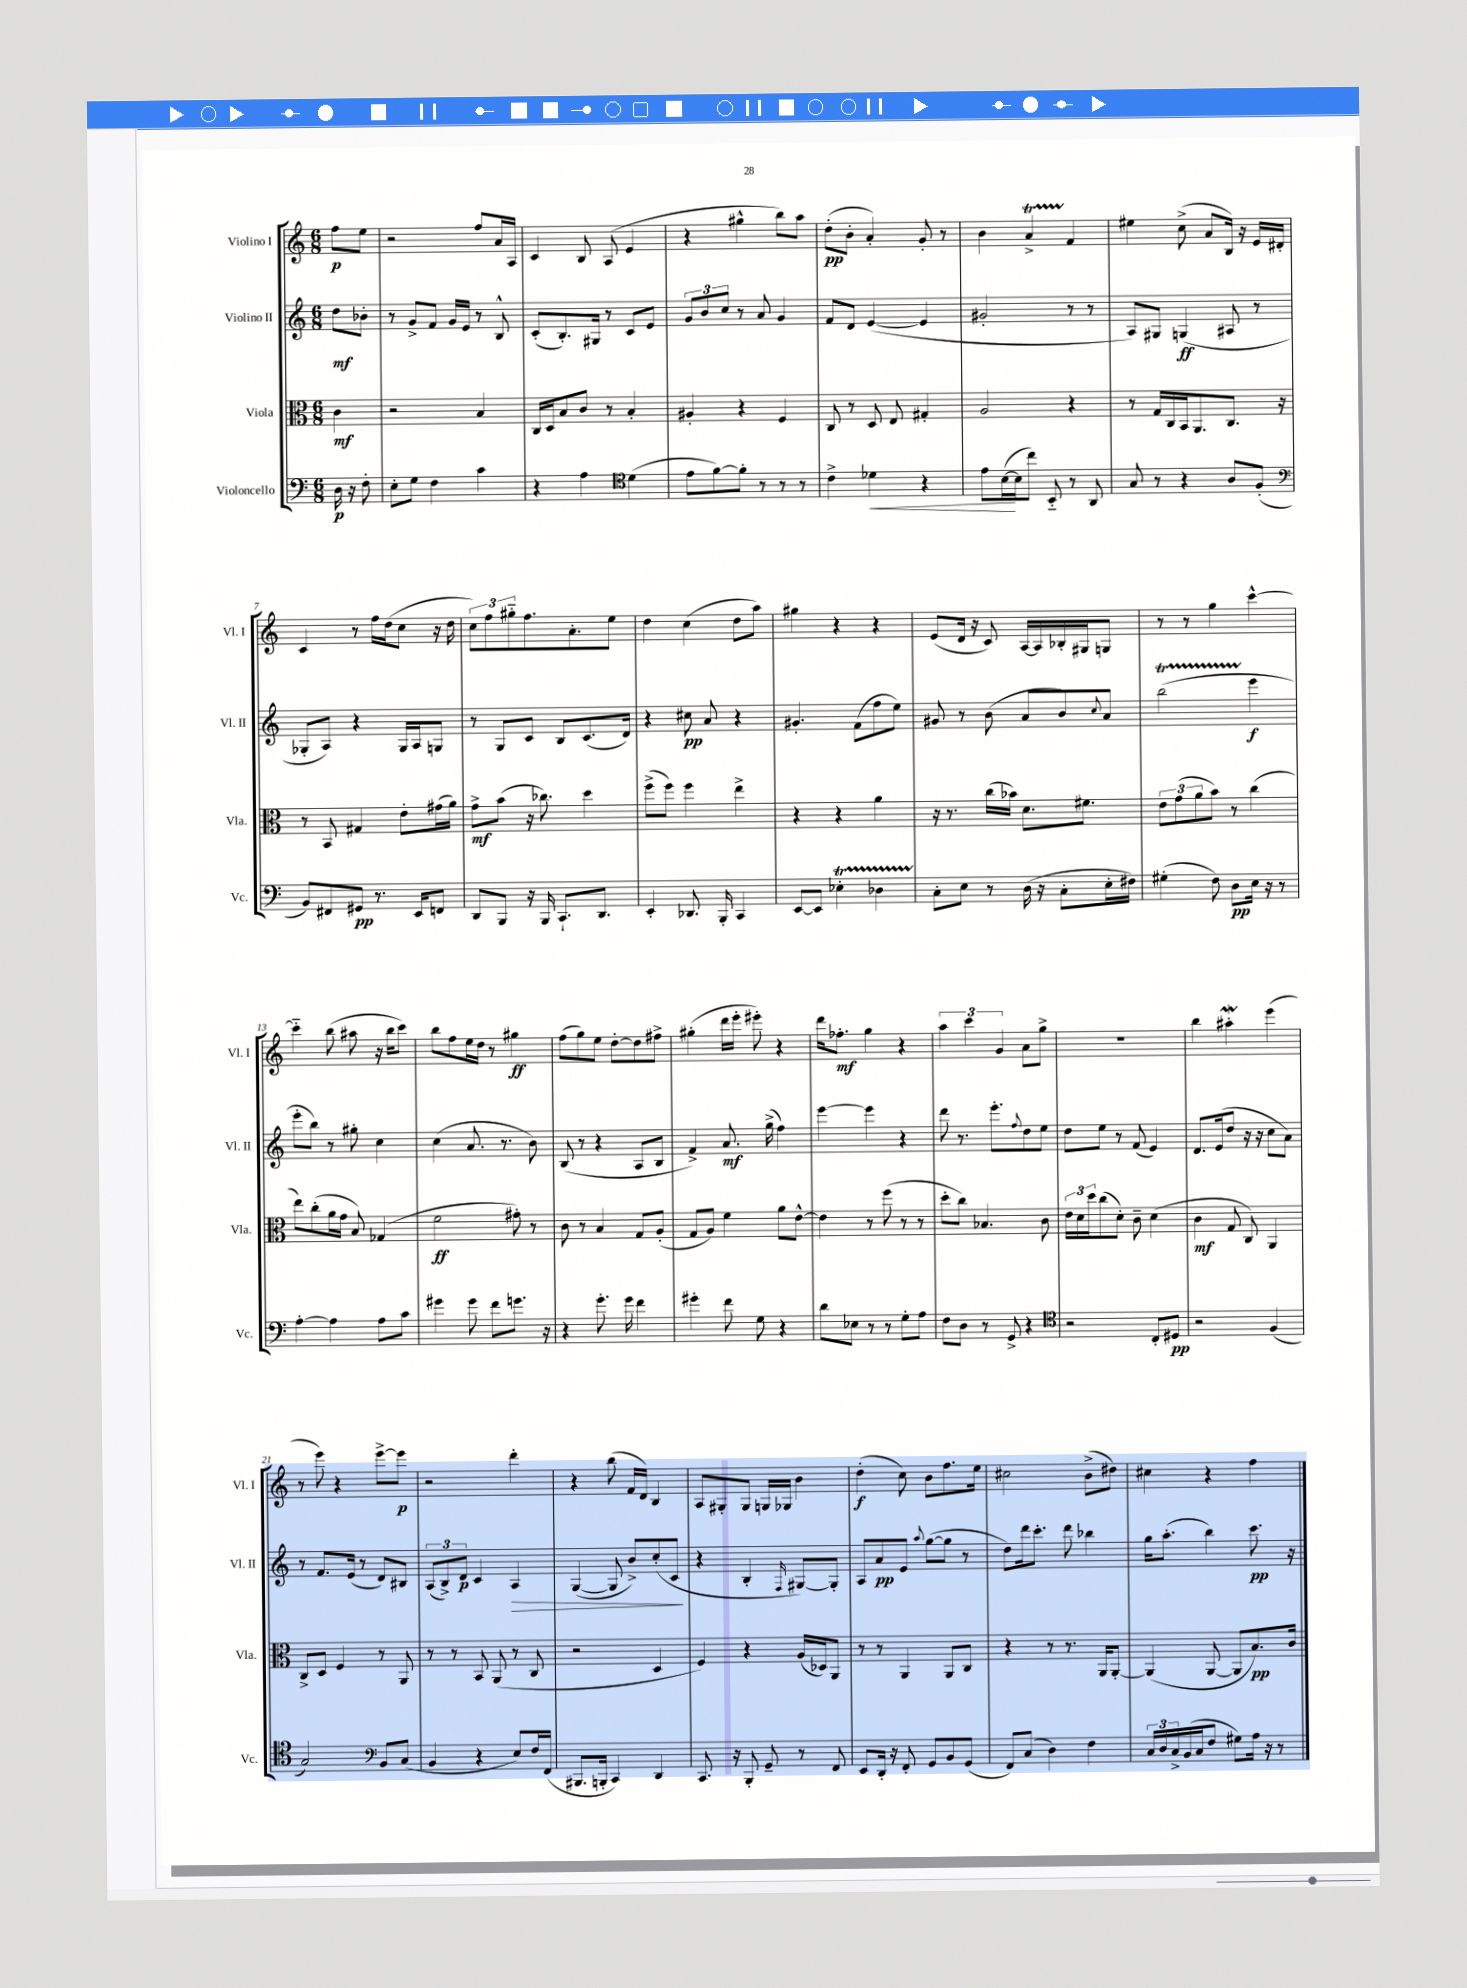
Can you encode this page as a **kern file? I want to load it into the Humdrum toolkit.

**kern	**kern	**kern	**kern
*staff4	*staff3	*staff2	*staff1
*clefF4	*clefC3	*clefG2	*clefG2
*k[]	*k[]	*k[]	*k[]
*M6/8	*M6/8	*M6/8	*M6/8
16D\	4c\	8dd\L	8ff\L
16r	.	.	.
8F'\	.	8b-'\J	8ee\J
=	=	=	=
8E'\L	2r	8r	2r
8G\J	.	8g^/L	.
4F\	.	8f/J	.
.	.	16g/LL	.
.	.	16e/JJ	.
4c\	4B/	8r	8ff/L
.	.	8B^^/	16a/L
.	.	.	16A/JJ
=	=	=	=
4r	16C/LL	(8c'/L	4c/
.	16D/J	.	.
.	8B/	8.B'/)	.
4A\	8c/J	.	8B/
.	.	16G#/Jk	.
.	8r	8r	(8A/
*clefC4	*	*	*
(4d\	4B'/	8c/L	4e/
.	.	8e/J	.
=	=	=	=
8e\L	4A#'/	12g/L	4r
.	.	12b/	.
[8f\)	.	.	.
.	.	12cc/J	.
8f'\]J	4r	8r	4gg#^^\
8r	.	8a/	.
8r	4F/	4g/	8bb\L)
8r	.	.	8aa\J
=	=	=	=
4c^\	8C/	8f/L	(8dd'\L
.	8r	8d/J	8b'\J
4d-\	8D/	([4e/	4a'/)
.	8E/	.	.
4r	4G#'/	4e/]	8g'/
.	.	.	8r
=	=	=	=
8e\L	2A/	2g#'/	4b\
([16B\L	.	.	.
16B\]J	.	.	.
8cc\J)	.	.	4a^/
8BB'~/	.	.	.
8r	4r	8r	4f/
8AA/	.	8r	.
=	=	=	=
8G/	8r	8A/L)	4ee#\
8r	16G/LL	8G#/J	.
.	16C/	.	.
4r	16BB/J	(4G/	(8cc^\
.	8.AA/	.	.
.	.	.	8a/L
8A/L	8.C/J	8A#/	16B/Jk)
.	.	.	16r
(8F'/J	.	8r	16e/LL
.	16r	.	16d#'/JJ
=	=	=	=
*clefF4	*	*	*
8BB/L)	8r	8G-'/L	4c/
8FF#/	8BB/	8A/J)	.
8GG#/J	4G#/	4r	8r
8.r	.	.	16ff\LL
.	.	.	(16dd\J
.	8e'\L	16G-/LL	8cc\J
16EE/LK	.	16A/J	.
8FF/J	(16g#\L	8G/J	16r
.	16a\JJ)	.	16dd\
=	=	=	=
8DD/L	8g^\L	8r	12cc\L)
.	.	.	12ff\
8BBB/J	(8b\J	8G/L	.
.	.	.	12gg#'~\
16r	16r	8c/J	8.ff\
16BBB/	8.cc-\)	.	.
8.CC`/L	.	8B/L	.
.	.	.	8.a'\
.	4dd\	(8.c/	.
8.DD/J	.	.	.
.	.	.	8ee\J
.	.	16d/Jk)	.
=	=	=	=
4EE'/	(8ff^\L	4r	4dd\
.	8ff\J)	.	.
8.DD-/	4ff\	8cc#\	(4cc\
.	.	8a/	.
16BBB'/	.	.	.
4CC/	4ee^\	4r	8dd\L
.	.	.	8aa\J)
=	=	=	=
[8EE/L	4r	4.g#'/	4gg#\
8EE/]J	.	.	.
4E-'\	4r	.	4r
.	.	(8f\L	.
4D-\	4a\	8ff\	4r
.	.	8ee\J)	.
=	=	=	=
8C'\L	16r	8g#/	(8e/L
.	8.r	.	.
8E\J	.	8r	16d/Jk
.	.	.	16r
8r	(16cc\LL	(8b\	8c/)
.	16b-\JJ)	.	.
(16D\	8.d\L	8a/L	[16A/LL
16r	.	.	16A/]
8C'\L	.	8b/)	16B-'/
.	8.f#\J	.	16G#/J
.	.	8qqcc/	.
16E'\L	.	8a/J	8G/J
16F#\JJ)	.	.	.
=	=	=	=
(4G#'\	12e\L	(2bb\	8r
.	(12g\	.	.
.	.	.	8r
.	12a\	.	.
8F\)	8b\J)	.	4gg\
8D\L	8r	.	.
16E\Jk	(4cc\	4eee\	[4ccc^^\
16r	.	.	.
8r	.	.	.
=	=	=	=
[4A'\	8ee\L)	8eee'\L	4ccc'~\]
.	(8cc'\	8bb\J)	.
4A\]	16a\L	8r	(8bb\
.	16g\JJ	.	.
.	8B/)	8gg#'\	8aa#\
8A\L	(4G-/	4cc\	16r
.	.	.	16bb\LK
8c\J	.	.	8ccc\J)
=	=	=	=
4g#\	2f\	(4cc\	8bb\L
.	.	.	8ff\
8g#\	.	8.a/	16ee\L
.	.	.	16dd\JJ
8f\L	.	.	8r
.	.	8.r	.
8.g\J	8g#'\)	.	4gg#\
.	8r	8b\)	.
16r	.	.	.
=	=	=	=
4r	8c\	(8B/	(8ff\L
.	8r	8r	8gg\)
8.g'\	4B/	4r	8ee\J
.	.	.	[8dd'\L
16g\	.	.	.
4f\	8G/L	8A/L	8dd\]
.	(8A'/J	8B/J	8ff#^\J
=	=	=	=
4g#'\	8G/L	4f^/)	(4gg#'\
.	8A/J)	.	.
8f\	4f\	8.a/	16ddd\LL
.	.	.	16eee'\JJ
8G\	.	.	8eee#'\)
.	.	(16gg^\	.
4r	8a\L	4ff\)	4r
.	[8e^^\J	.	.
=	=	=	=
8d\L	4e\]	[4eee\	16ddd\LK
.	.	.	8.ff-'\J
8E-\J	.	.	.
8r	8r	4eee\]	4gg\
8r	(8ff\	.	.
8G'\L	8r	4r	4r
8A\J	8r	.	.
=	=	=	=
8F\L	8dd'\L	8ddd\	6aa\
8D\J	8cc\J)	8.r	.
.	.	.	6ccc\
8r	4.B-/	.	.
.	.	8.eee'\L	.
.	.	.	6g/
8GG^/	.	.	.
.	.	8qqff/	.
4r	.	8dd\	8a\L
.	8c\	8ee\J	8gg^\J
=	=	=	=
*clefC4	*	*	*
2r	24e\LL	8dd\L	2.r
.	24d\	.	.
.	24dd\J	.	.
.	(8cc\	8ee\J	.
.	8d'\J)	8r	.
.	8c~\	(8f/	.
8C'/L	(4d\	4e/)	.
8D#/J	.	.	.
=	=	=	=
2r	4c\	8.d/L	4bb\
.	.	(16e/k	.
.	8G/	8dd/J	4aa#'\
.	8C/)	16r	.
.	.	16r	.
(4F/	4AA/	8cc\L	(4eee\
.	.	8a\J)	.
=	=	=	=
2G/)	8C^/L	8r	8r
.	8D/J	8.f/L	8eee\)
.	4F/	.	4r
.	.	(16e/Jk	.
.	.	8r	.
*clefF4	*	*	*
8BB/L	8r	8d/L)	[8eee^\L
(8C/J	8AA/	8B#/J	8eee\]J
=	=	=	=
4BB/	8r	(12A/L	2r
.	.	12B^/)	.
.	8r	.	.
.	.	12d/J	.
4r	8BB/	4c/	.
.	(8AA/	.	.
8E/L)	8r	4A/	4ddd'\
16F/L	8C/	.	.
(16FF/JJ	.	.	.
=	=	=	=
8.BBB#/L	2r	([4G/	4r
16BBB'/Jk	.	.	.
4CC/)	.	8G/]	(8bb\
.	.	8b^/L)	16f/LL
.	.	.	16d/JJ)
4DD/	4D/	(8cc'/	4B/
.	.	8c/J	.
=	=	=	=
8.CC/	4F/)	4r	8A/L
.	.	.	8G#'/
16r	.	.	.
8BBB'/	4r	4B'/	8G#/J
8GG~/	.	.	16G/LL
.	.	.	16G-/JJ
.	.	16qqF/	.
8r	(16A/LL	[8G#/L)	4b\
.	16D-/J)	.	.
8FF/	8AA/J	8G#'/]J	.
=	=	=	=
8EE/L	8r	8A/L	(4dd'\
16DD'/Jk	8r	8a/	.
16r	.	.	.
8FF'/	4AA/	8e/J	8cc\)
.	.	8qqaa/	.
8GG/L	.	([8gg\L	8b\L
8BB/	8AA/L	8gg\]J	8.ff\
(8GG/J	8C/J	8r	.
.	.	.	16ee\Jk
=	=	=	=
8FF/L)	4r	8dd\L)	2cc#\
(8C/J	.	16ddd\k	.
.	.	8.ccc'\J	.
4D\)	8r	.	.
.	8.r	8ddd\	.
4F\	.	4bb-\	(8b^\L
.	16AA/LK	.	.
.	[8AA'/J	.	8dd#\J)
=	=	=	=
24C/LL	(4AA/]	16gg\LK	4cc#\
24D/	.	.	.
.	.	(8.aa'\J	.
24C^/	.	.	.
(16BB/	.	.	.
16C/J	.	.	.
8F/J	[8AA/	4bb\)	4r
8G#\L)	8AA/]L	.	.
16A\Jk	8.B/)	8.ccc\	4ff\
16r	.	.	.
8r	.	.	.
.	16c/Jk	16r	.
==	==	==	==
*-	*-	*-	*-
